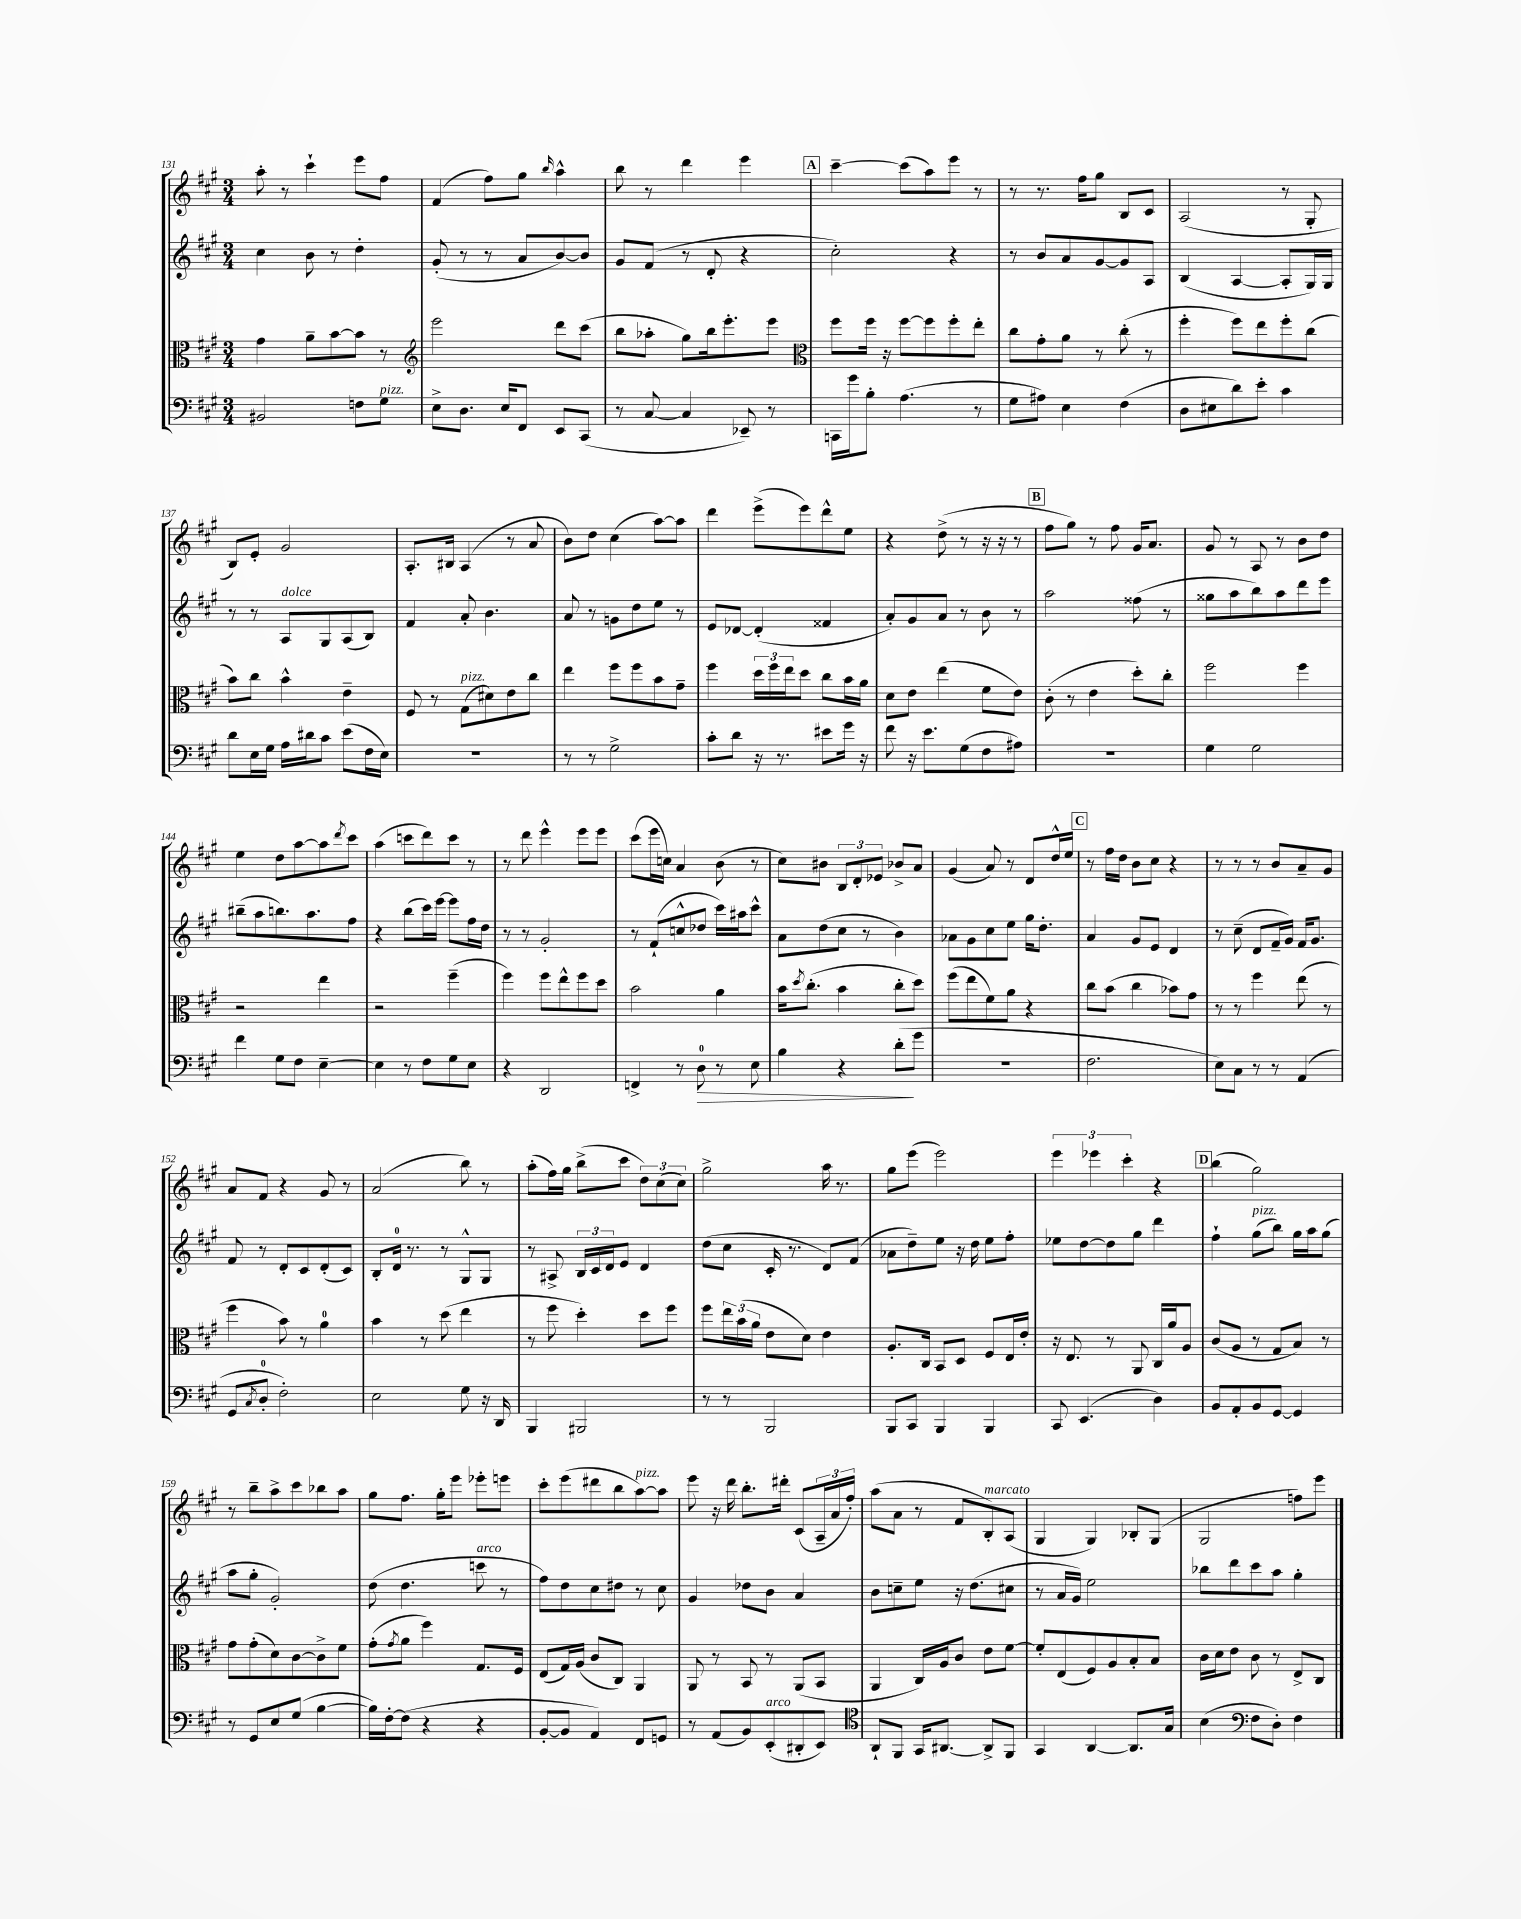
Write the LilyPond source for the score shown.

<<
\new StaffGroup <<
\new Staff = "s0" {
    \clef treble \key a \major \numericTimeSignature \time 3/4
    a''8-. r8 cis'''4-! e'''8 fis''8 |
    fis'4( fis''8) gis''8 \grace { b''16 } a''4-^ |
    b''8 r8 d'''4 e'''4 |
    \mark \markup { \box "A" } cis'''4~-- cis'''8( a''8) e'''8 r8 |
    r8 r8. fis''16 gis''8 b8 cis'8 |
    a2( r8 gis8-. |
    b8) e'8-. gis'2 |
    a8.-. bis16 a4( r8 a'8 |
    b'8) d''8 cis''4( a''8~) a''8 |
    d'''4 e'''8->( e'''8) d'''8-^ e''8 |
    r4 d''8->( r8 r16 r16 r8 |
    \mark \markup { \box "B" } fis''8 gis''8) r8 fis''8 gis'16 a'8. |
    gis'8 r8 a8 r8 b'8 d''8 |
    e''4 d''8 a''8~ a''8 \acciaccatura { d'''8 } cis'''8 |
    a''4( c'''8 d'''8) c'''8 r8 |
    r8 d'''8 e'''4-^ e'''8 e'''8 |
    cis'''8( e'''16 c''16) a'4 b'8( r8 |
    cis''8) bis'8 \tuplet 3/2 { b8 d'8-. ees'8 } bes'8-> a'8 |
    gis'4( a'8) r8 d'8 d''16-^ e''16 |
    \mark \markup { \box "C" } r8 fis''16 d''16 b'8 cis''8 r4 |
    r8 r8 r8 b'8 a'8-- gis'8 |
    a'8 fis'8 r4 gis'8 r8 |
    a'2( b''8) r8 |
    a''8-.( fis''16) gis''16 b''8->( cis'''8 \tuplet 3/2 { d''8) cis''8( cis''8) } |
    gis''2-> a''16 r8. |
    gis''8 e'''8( e'''2) |
    \tuplet 3/2 { e'''4 ees'''4 cis'''4-. } r4 |
    \mark \markup { \box "D" } b''4( gis''2) |
    r8 b''8-- a''8-> cis'''8 bes''8 a''8 |
    gis''8 fis''8. gis''16-. e'''8 ees'''8-. e'''8 |
    cis'''8-. e'''8( dis'''8 b''8 a''8~^\markup { \italic "pizz." }) a''8 |
    e'''8 r16 d'''16 b''8.-. dis'''16-. cis'8( \tuplet 3/2 { a16-- a'16 fis''16-.) } |
    a''8( a'8 r8 fis'8 b8-.^\markup { \italic "marcato" }) a8( |
    gis4 gis4) bes8-. gis8( |
    gis2 f''8) e'''8 \bar "|." |
}
\new Staff = "s1" {
    \clef treble \key a \major \numericTimeSignature \time 3/4
    cis''4 b'8 r8 d''4-. |
    gis'8-.( r8 r8 a'8 b'8~) b'8 |
    gis'8 fis'8( r8 d'8-. r4 |
    \mark \markup { \box "A" } cis''2-.) r4 |
    r8 b'8 a'8 gis'8~ gis'8 a8 |
    b4( a4~ a8-. gis16) gis16 |
    r8 r8 a8^\markup { \italic "dolce" } gis8 a8( b8) |
    fis'4 a'8-. b'4. |
    a'8 r8 g'8 d''8 e''8 r8 |
    e'8 des'8~ des'4-.( fisis'4 |
    a'8-.) gis'8 a'8 r8 b'8 r8 |
    \mark \markup { \box "B" } a''2 fisis''8( r8 |
    gisis''8 a''8 b''8) a''8 d'''8 e'''8 |
    bis''8--( a''8 b''8.) a''8. fis''8 |
    r4 b''8( cis'''16) e'''16~ e'''8 fis''16 d''16 |
    r8 r8 gis'2-. |
    r8 fis'8-!( c''8-^ des''8 cis'''16) ais''16 cis'''8-^ |
    a'8 d''8( cis''8 r8 b'4) |
    aes'8 gis'8 cis''8 e''8 gis''16 d''8.-. |
    \mark \markup { \box "C" } a'4 gis'8 e'8 d'4 |
    r8 cis''8--( d'8 fis'16-- gis'16) fis'16 gis'8. |
    fis'8 r8 d'8-. cis'8 d'8-.( cis'8) |
    b8-. d'16-0 r8. r8 gis8-^ gis8 |
    r8 ais8-> \tuplet 3/2 { b16 cis'16 d'16 } e'8 d'4 |
    d''8( cis''8 cis'16-. r8. d'8) fis'8( |
    aes'8 d''8--) e''8 r16 d''16 e''8 fis''8-. |
    ees''8 d''8~ d''8 gis''8 d'''4 |
    \mark \markup { \box "D" } fis''4-! gis''8^\markup { \italic "pizz." }( b''8) gis''16 a''16 gis''8( |
    a''8 gis''8-. gis'2-.) |
    d''8( d''4. c'''8^\markup { \italic "arco" } r8 |
    fis''8) d''8 cis''8 dis''8 r8 cis''8 |
    gis'4 des''8 b'8 a'4 |
    b'8 c''8-- e''8 r16 d''8.( cis''8 |
    r8 a'16 gis'16) e''2 |
    bes''8 d'''8 cis'''8 a''8 gis''4-. \bar "|." |
}
\new Staff = "s2" {
    \clef alto \key a \major \numericTimeSignature \time 3/4
    gis'4 a'8-- b'8~ b'8 r8 |
    \clef treble e'''2 d'''8 cis'''8( |
    b''8 aes''8-. gis''8) b''16 e'''8.-. e'''8 |
    \mark \markup { \box "A" } \clef alto fis''8 fis''16 r16 fis''8~ fis''8 fis''8-. e''8-. |
    cis''8 gis'8-. a'8 r8 cis''8-.( r8 |
    fis''4-. fis''8) e''8 fis''8-. cis''8( |
    b'8) cis''8 b'4-^ e'4-- |
    fis8 r8 gis8^\markup { \italic "pizz." }( dis'8) e'8 cis''8 |
    e''4 fis''8 fis''8 b'8 gis'8-- |
    fis''4 \tuplet 3/2 { d''16 fis''16 e''16 } d''8 cis''8 b'16 a'16 |
    d'8 e'8 e''4( fis'8 e'8) |
    \mark \markup { \box "B" } cis'8-.( r8 e'4 d''8-.) cis''8-. |
    fis''2 fis''4 |
    r2 e''4 |
    r2 fis''4--( |
    fis''4) fis''8 e''8-^ fis''8 d''8 |
    b'2 a'4 |
    b'16 \acciaccatura { d''8 } cis''8.-.( b'4 cis''8-. d''8) |
    fis''8( e''8 fis'8) a'8 r4 |
    \mark \markup { \box "C" } cis''8 b'8( cis''4 bes'8) gis'8 |
    r8 r8 fis''4 e''8( r8 |
    fis''4 b'8) r8 a'4-0 |
    b'4 r8 d''8( e''4 |
    r8 fis''8 d''4-.) d''8 fis''8 |
    fis''8 \tuplet 3/2 { e''16 b'16( a'16 } e'8 d'8) e'4 |
    a8.-. cis16 b,8 d8 fis8 e16 e'16-. |
    r16 e8. r8 a,8 cis16 a'16 a8 |
    \mark \markup { \box "D" } cis'8( a8 r8 gis8 b8) r8 |
    gis'8 gis'8-.( d'8) cis'8~ cis'8-> fis'8 |
    gis'8-.( \acciaccatura { gis'8 } a'8 fis''4) gis8. fis16 |
    e8( gis16) a16( cis'8 cis8) a,4 |
    a,8 r8 b,8 r8 a,8( b,8 |
    a,4 cis16) a16 cis'8 e'8 fis'8~ |
    fis'8-. e8( fis8) a8 b8-. b8 |
    cis'16 d'16 e'8 cis'8 r8 e8-> cis8 \bar "|." |
}
\new Staff = "s3" {
    \clef bass \key a \major \numericTimeSignature \time 3/4
    bis,2 f8 gis8^\markup { \italic "pizz." } |
    e8-> d8. e16 fis,8 e,8 cis,8( |
    r8 cis8~ cis4 ees,8--) r8 |
    \mark \markup { \box "A" } c,16 gis'16 b8-. a4.( r8 |
    gis8 ais8) e4 fis4( |
    d8 eis8 d'8) e'8-. cis'4 |
    d'8 e16 gis16 a16 dis'16 cis'8 e'8( fis16 e16) |
    R2. |
    r8 r8 gis2-> |
    cis'8-. d'8 r16 r8. eis'8 gis'16 r16 |
    fis'8 r16 e'8. gis8( fis8 ais8) |
    \mark \markup { \box "B" } R2. |
    gis4 gis2 |
    fis'4 gis8 fis8 e4~-- |
    e4 r8 fis8 gis8 e8 |
    r4 d,2 |
    f,4-> r8 d8-0\> r8 e8 |
    b4 r4 d'8-.\!( gis'8 |
    R2. |
    \mark \markup { \box "C" } fis2. |
    e8) cis8 r8 r8 a,4( |
    gis,8 \acciaccatura { cis8 } d8-0-. fis2-.) |
    e2 gis8 r16 d,16 |
    b,,4 bis,,2 |
    r8 r8 b,,2 |
    b,,8 cis,8 b,,4 b,,4 |
    cis,8 e,4.( d4) |
    \mark \markup { \box "D" } b,8 a,8-. b,8 gis,8~ gis,4 |
    r8 gis,8 e8 gis8( b4~ |
    b16) fis16~-. fis8( r4 r4 |
    b,8~-. b,8 a,4) fis,8 g,8 |
    r8 a,8( b,8) e,8-.^\markup { \italic "arco" }( dis,8-. e,8) |
    \clef tenor a,8-! fis,8 gis,16 ais,8.~ ais,8-> fis,8 |
    gis,4 a,4~ a,8. gis16 |
    b4( \clef bass fis8 d8-.) fis4 \bar "|." |
}
>>
>>
\layout { \context { \Score currentBarNumber = #131 } }
